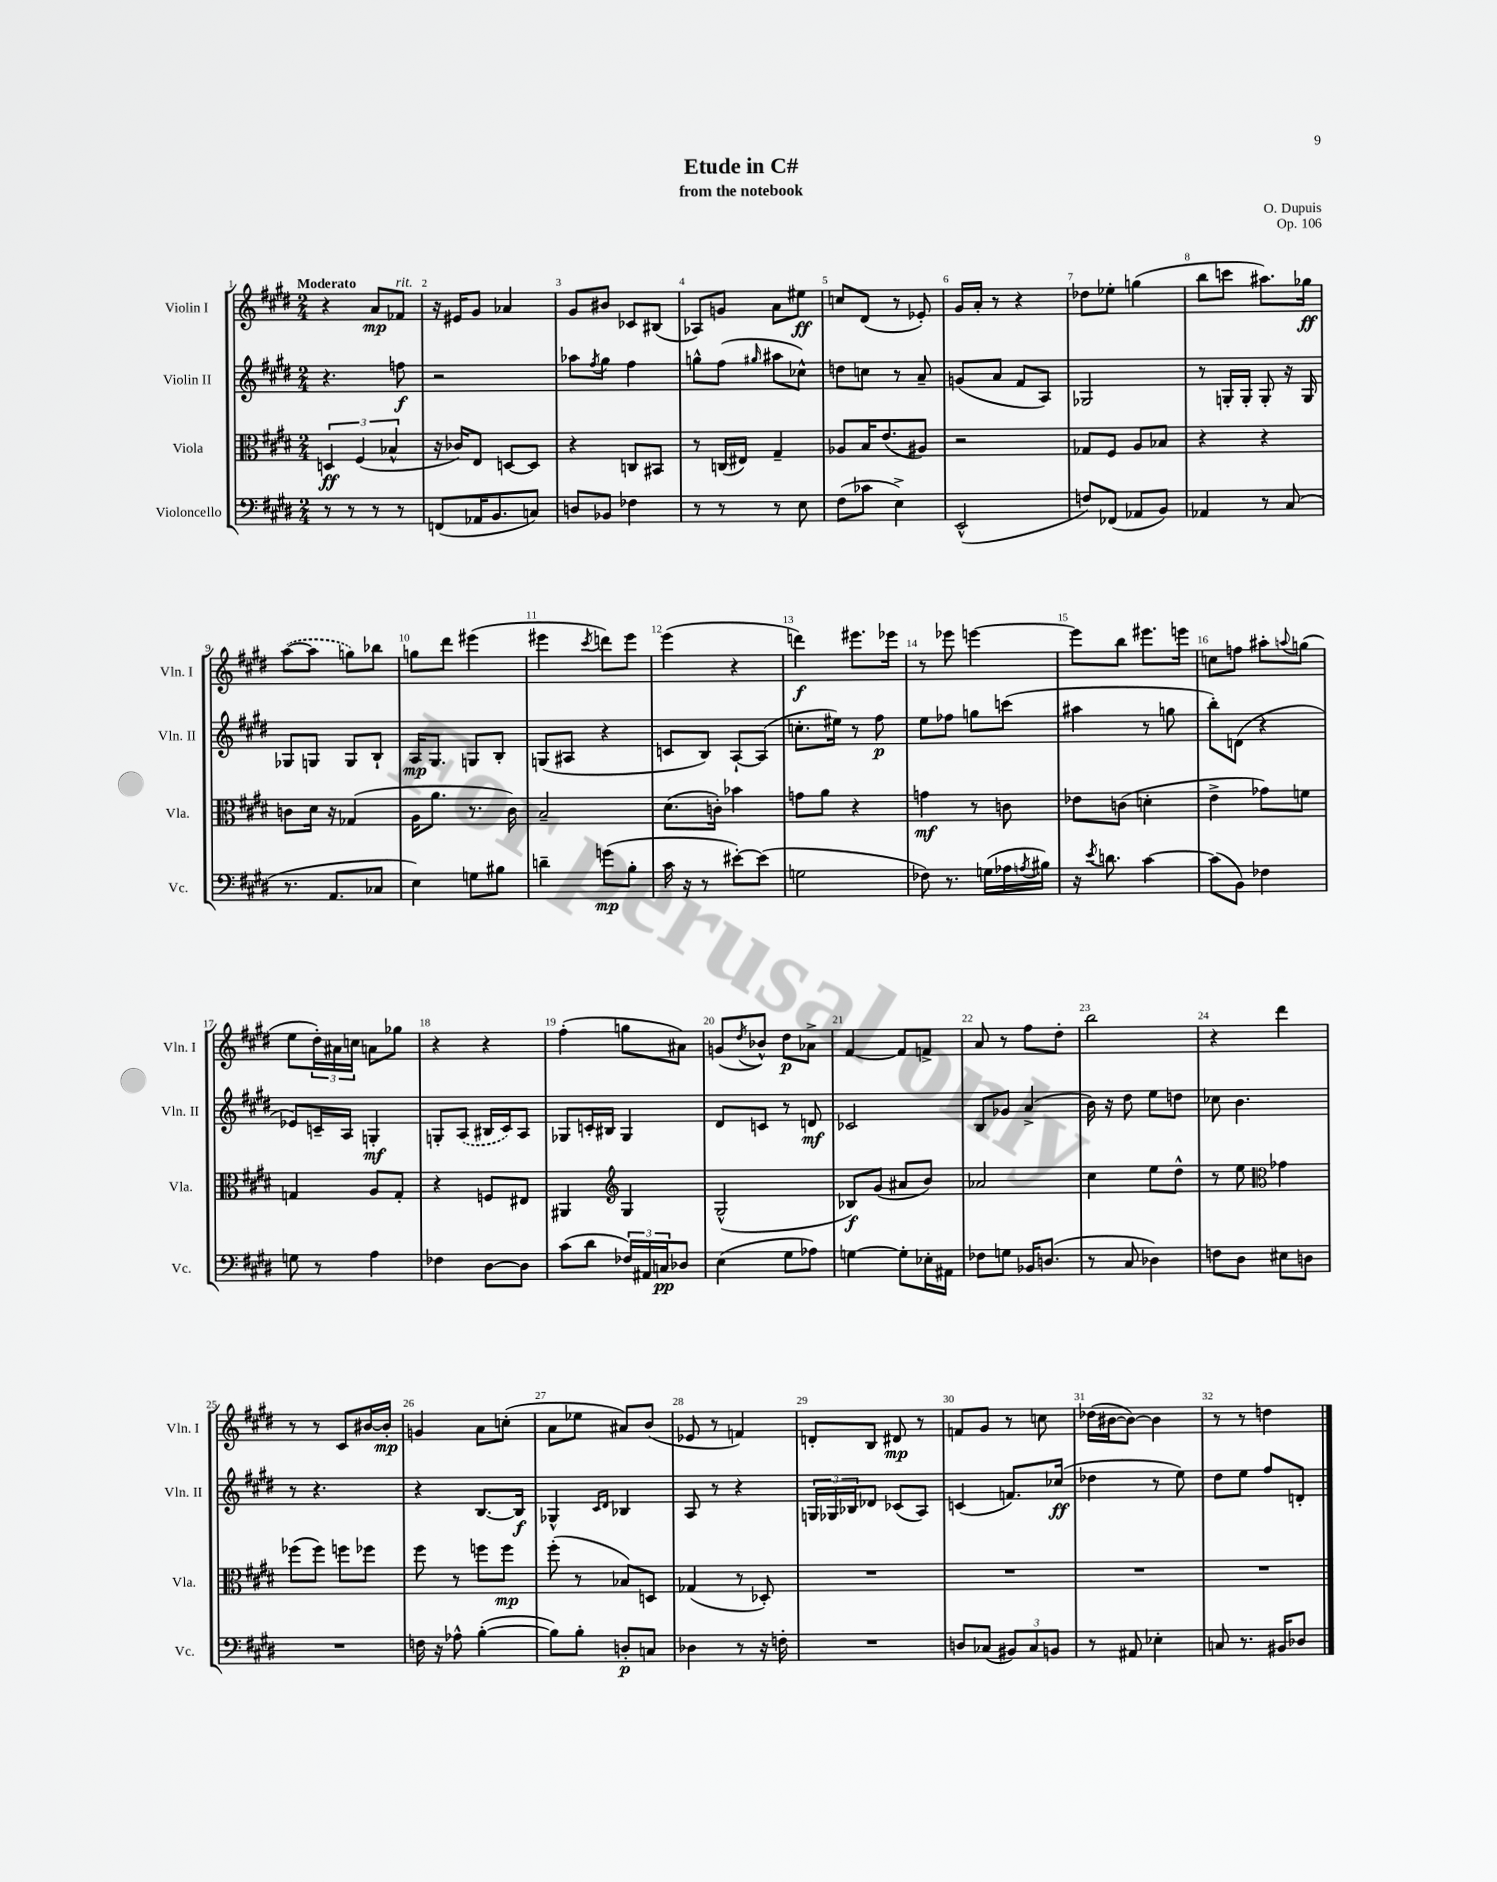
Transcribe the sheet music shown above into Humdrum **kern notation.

**kern	**dynam	**kern	**dynam	**kern	**dynam	**kern	**dynam
*part4	*part4	*part3	*part3	*part2	*part2	*part1	*part1
*staff4	*staff4	*staff3	*staff3	*staff2	*staff2	*staff1	*staff1
*I"Violoncello	*	*I"Viola	*	*I"Violin II	*	*I"Violin I	*
*I'Vc.	*	*I'Vla.	*	*I'Vln. II	*	*I'Vln. I	*
*clefF4	*	*clefC3	*	*clefG2	*	*clefG2	*
*k[f#c#g#d#]	*	*k[f#c#g#d#]	*	*k[f#c#g#d#]	*	*k[f#c#g#d#]	*
*M2/4	*	*M2/4	*	*M2/4	*	*M2/4	*
=1	=1	=1	=1	=1	=1	=1	=1
!	!	!	!	!	!	!LO:TX:a:B:t=Moderato	!
8r	.	6Dn/	ff	4.r	.	4r	.
8r	.	.	.	.	.	.	.
.	.	(6F#/	.	.	.	.	.
8r	.	.	.	.	.	8a/L	mp
.	.	6B-X^^/	.	.	.	.	.
!	!	!	!	!	!	!LO:TX:a:i:t=rit.	!
8r	.	.	.	8ffn\	f	8f-X/J	.
=2	=2	=2	=2	=2	=2	=2	=2
(8FFn/L	.	16r	.	2r	.	16r	.
.	.	16c-X/KL)	.	.	.	16e#X/KL	.
16AA-X/K	.	8E/J	.	.	.	8g#/J	.
8.BB/	.	.	.	.	.	.	.
.	.	[8Dn/L	.	.	.	4a-X/	.
8Cn/J)	.	8D/J]	.	.	.	.	.
=3	=3	=3	=3	=3	=3	=3	=3
8Dn/L	.	4r	.	8aa-X\L	.	8g#/L	.
.	.	.	.	8qff#/	.	.	.
8BB-X/J	.	.	.	8gg#\J	.	8b#X/J	.
4F-X\	.	8Cn/L	.	4ff#\	.	8c-X/L	.
.	.	8BB#X/J	.	.	.	(8B#X/J	.
=4	=4	=4	=4	=4	=4	=4	=4
8r	.	8r	.	8ggn^^\L	.	8A-X/L)	.
8r	.	(16Cn/LL	.	(8ff#\J	.	8gn/J	.
.	.	16E#X/JJ)	.	.	.	.	.
.	.	.	.	16qqgg#X/	.	.	.
8r	.	4G#~/	.	8aa#X\L	.	8a\L	.
8E\	.	.	.	8cc-X^^\J)	.	8ee#X\J	ff
=5	=5	=5	=5	=5	=5	=5	=5
(8F#\L	.	8A-X/L	.	8ddn\L	.	8ccn/L	.
8c-X\J	.	16B/K	.	8ccn\J	.	(8d#/J	.
.	.	(8.e/	.	.	.	.	.
4E^\)	.	.	.	8r	.	8r	.
.	.	8A#X/J)	.	8a~/	.	8e-X'/)	.
=6	=6	=6	=6	=6	=6	=6	=6
(2EE^^/	.	2r	.	(8gn/L	.	16g#/LL	.
.	.	.	.	.	.	16a'/JJ	.
.	.	.	.	8a/J	.	8r	.
.	.	.	.	8f#/L	.	4r	.
.	.	.	.	8A/J)	.	.	.
=7	=7	=7	=7	=7	=7	=7	=7
8Fn/L)	.	8G-X/L	.	2G-X/	.	8dd-X\L	.
(8FF-X/J	.	8F#/J	.	.	.	8ee-X'\J	.
8AA-X/L	.	8A/L	.	.	.	(4ggn\	.
8BB/J)	.	8B-X/J	.	.	.	.	.
=8	=8	=8	=8	=8	=8	=8	=8
4AA-X/	.	4r	.	8r	.	8bb\L	.
.	.	.	.	16Gn'/LL	.	8cccn\J	.
.	.	.	.	16G'/JJ	.	.	.
8r	.	4r	.	8G'/	.	8.aa#X\L)	.
(8C#/	.	.	.	16r	.	.	.
.	.	.	.	16G/	.	16gg-X\Jk	ff
!!LO:LB:g=z
=9	=9	=9	=9	=9	=9	=9	=9
8.r	.	8cn\L	.	8G-X/L	.	([8aa\L	.
.	.	16d#\Jk	.	8Gn/J	.	8aa\J]	.
8.AA/L	.	16r	.	.	.	.	.
.	.	(4G-X/	.	8G/L	.	8ggn\L)	.
8C-X/J	.	.	.	8B`/J	.	8bb-X\J	.
=10	=10	=10	=10	=10	=10	=10	=10
4E\)	.	16A\KL	.	16A/KL	mp	8ggn\L	.
.	.	8.a\J	.	8.G#/J	.	.	.
.	.	.	.	.	.	8ddd#\J	.
8Gn\L	.	8.r	.	8Gn/L	.	(4eee#X\	.
8B#X\J	.	.	.	8B'/J	.	.	.
.	.	16c#\)	.	.	.	.	.
=11	=11	=11	=11	=11	=11	=11	=11
4dn~\	.	2B~/	.	(8Gn/L	.	4eee#X\	.
.	.	.	.	8A#X/J	.	.	.
.	.	.	.	.	.	8qccc#/	.
(8gn\L	mp	.	.	4r	.	8dddn\L)	.
8B'\J	.	.	.	.	.	8eee#\J	.
=12	=12	=12	=12	=12	=12	=12	=12
16c#\	.	(8.d#\L	.	8cn/L	.	(4eee\	.
16r	.	.	.	.	.	.	.
8r	.	.	.	8B/J)	.	.	.
.	.	16cn'\Jk)	.	.	.	.	.
[8e#X'\L)	.	4b-X\	.	[8A`/L	.	4r	.
(8e#\J]	.	.	.	(8A/J]	.	.	.
=13	=13	=13	=13	=13	=13	=13	=13
2Gn\	.	8gn\L	.	8.ccn'\L	.	4dddn\)	f
.	.	8a\J	.	.	.	.	.
.	.	.	.	16ee#X\Jk)	.	.	.
.	.	4r	.	8r	.	8.eee#X\L	.
.	.	.	.	8ff#\	p	.	.
.	.	.	.	.	.	16eee-X\Jk	.
=14	=14	=14	=14	=14	=14	=14	=14
8F-X\)	.	4gn\	mf	8ee\L	.	8r	.
8.r	.	.	.	8ff-X\J	.	8eee-X\	.
.	.	8r	.	8ggn\L	.	[4eeen\	.
(16Gn\LL	.	.	.	.	.	.	.
16A-X\	.	8cn\	.	(8cccn\J	.	.	.
8qAn/	.	.	.	.	.	.	.
16B#X\JJ)	.	.	.	.	.	.	.
=15	=15	=15	=15	=15	=15	=15	=15
16r	.	8e-X\L	.	4aa#X\	.	8eee\L]	.
8qe/	.	.	.	.	.	.	.
8.dn\	.	.	.	.	.	.	.
.	.	(8cn\J	.	.	.	8bb\J	.
[4c#\	.	4dn'\	.	8r	.	8.eee#X\L	.
.	.	.	.	8ggn\	.	.	.
.	.	.	.	.	.	16eeen\Jk	.
=16	=16	=16	=16	=16	=16	=16	=16
(8c#\L]	.	4e^\	.	8bb'\L)	.	8ccn\L	.
8BB\J)	.	.	.	(8dn\J	.	8ffn\J	.
4F-X\	.	8g-X\L)	.	4r	.	8aa#X'\L	.
.	.	.	.	.	.	8qqaan/	.
.	.	8fn\J	.	.	.	(8ggn\J	.
!!LO:LB:g=z
=17	=17	=17	=17	=17	=17	=17	=17
8Gn\	.	4Gn/	.	8e-X/L)	.	8ee\L	.
8r	.	.	.	16cn~/L	.	24dd#'\L)	.
.	.	.	.	.	.	24a#X\	.
.	.	.	.	16A/JJ	.	.	.
.	.	.	.	.	.	24ccn\JJ	.
4A\	.	8A/L	.	4Gn'/	mf	8an\L	.
.	.	8G'/J	.	.	.	8gg-X\J	.
=18	=18	=18	=18	=18	=18	=18	=18
4F-X\	.	4r	.	8Gn'/L	.	4r	.
.	.	.	.	(8A/J	.	.	.
[8D#\L	.	8Fn/L	.	16B#X/LL	.	4r	.
.	.	.	.	16c#/J)	.	.	.
8D#\J]	.	8E#X/J	.	8A/J	.	.	.
=19	=19	=19	=19	=19	=19	=19	=19
(8c#\L	.	4AA#X/	.	8G-X/L	.	(4ff#'\	.
8d#\J	.	.	.	16cn'/L	.	.	.
.	.	.	.	16B#X/JJ	.	.	.
*	*	*clefG2	*	*	*	*	*
24F-X/LL)	.	4G#/	.	4G-/	.	8ggn\L	.
24AA#X/	.	.	.	.	.	.	.
24Cn/J	pp	.	.	.	.	.	.
8D-X/J	.	.	.	.	.	8a#X\J)	.
=20	=20	=20	=20	=20	=20	=20	=20
(4E\	.	(2G#^^/	.	8d#/L	.	(8gn/L	.
.	.	.	.	.	.	8qdd#/	.
.	.	.	.	8cn/J	.	8b-X^^/J)	.
8G#\L	.	.	.	8r	.	8dd#\L	p
8A-X\J)	.	.	.	8dn/	mf	8a-X^\J	.
=21	=21	=21	=21	=21	=21	=21	=21
[4Gn\	.	8B-X/L)	f	2c-X/	.	[4f#/	.
.	.	(8g#/J	.	.	.	.	.
8G'\L]	.	8a#X/L	.	.	.	8f#/L]	.
16E-X'\L	.	8b/J)	.	.	.	8fn^/J	.
16AA#X\JJ	.	.	.	.	.	.	.
=22	=22	=22	=22	=22	=22	=22	=22
8F-X\L	.	2a-X/	.	8B/L	.	8a/	.
8Gn\J	.	.	.	8g-X/J	.	8r	.
16BB-X/KL	.	.	.	(4a^/	.	8ff#\L	.
(8.Dn/J	.	.	.	.	.	.	.
.	.	.	.	.	.	8dd#'\J	.
=23	=23	=23	=23	=23	=23	=23	=23
8r	.	4cc#\	.	16b\)	.	2bb\	.
.	.	.	.	16r	.	.	.
8C#/	.	.	.	8dd#\	.	.	.
4D-X\)	.	8ee\L	.	8ee\L	.	.	.
.	.	8dd#^^\J	.	8ddn\J	.	.	.
=24	=24	=24	=24	=24	=24	=24	=24
8Fn\L	.	8r	.	8cc-X\	.	4r	.
8D#\J	.	8ee\	.	4.b\	.	.	.
*	*	*clefC3	*	*	*	*	*
8E#X\L	.	4g-X\	.	.	.	4ddd#\	.
8Dn\J	.	.	.	.	.	.	.
!!LO:LB:g=z
=25	=25	=25	=25	=25	=25	=25	=25
2r	.	(8ff-X\L	.	8r	.	8r	.
.	.	8ff-\J)	.	4.r	.	8r	.
.	.	8ffn\L	.	.	.	8c#/L	.
.	.	8ff-X\J	.	.	.	[16b#X/L	.
.	.	.	.	.	.	16b#'/JJ]	mp
=26	=26	=26	=26	=26	=26	=26	=26
16Fn\	.	8ff#\	.	4r	.	4gn/	.
16r	.	.	.	.	.	.	.
8A-X^^\	.	8r	.	.	.	.	.
([4B'\	.	8ffn\L	.	[8.B/L	.	8a\L	.
.	.	8ff\J	mp	.	.	(8ccn'\J	.
.	.	.	.	16B/Jk]	f	.	.
=27	=27	=27	=27	=27	=27	=27	=27
8B\L])	.	(8ff#'\	.	4G-X^^/	.	8a\L	.
8B'\J	.	8r	.	.	.	8ee-X\J	.
.	.	.	.	16qqc#/LL	.	.	.
.	.	.	.	16qqd#/JJ	.	.	.
8Dn'/L	p	8B-X/L)	.	4B-X/	.	8a#X/L)	.
8Cn/J	.	8Dn/J	.	.	.	(8b/J	.
=28	=28	=28	=28	=28	=28	=28	=28
4D-X\	.	(4G-X/	.	8A/	.	8e-X/	.
.	.	.	.	8r	.	8r	.
8r	.	8r	.	4r	.	4fn/)	.
16r	.	8D-X'/)	.	.	.	.	.
16Fn'\	.	.	.	.	.	.	.
=29	=29	=29	=29	=29	=29	=29	=29
2r	.	2r	.	24Gn/LL	.	8dn'/L	.
.	.	.	.	24G-X/	.	.	.
.	.	.	.	24B-X/J	.	.	.
.	.	.	.	8d-X/J	.	8B/J	.
.	.	.	.	(8c-X/L	.	8d#X/	mp
.	.	.	.	8A/J)	.	8r	.
=30	=30	=30	=30	=30	=30	=30	=30
8Dn/L	.	2r	.	(4cn/	.	8fn/L	.
(8C-X/J	.	.	.	.	.	8g#/J	.
12BB#X/L)	.	.	.	8.fn/L)	.	8r	.
12C-/	.	.	.	.	.	.	.
.	.	.	.	.	.	8ccn\	.
12BBn/J	.	.	.	.	.	.	.
.	.	.	.	(16cc-X/Jk	ff	.	.
=31	=31	=31	=31	=31	=31	=31	=31
8r	.	2r	.	4dd-X\	.	(16dd-X\LL	.
.	.	.	.	.	.	[16b#X\J	.
8AA#X/	.	.	.	.	.	8b#\J_)	.
4E-X'\	.	.	.	8r	.	4b#\]	.
.	.	.	.	8ee\)	.	.	.
=32	=32	=32	=32	=32	=32	=32	=32
8Cn/	.	2r	.	8dd#\L	.	8r	.
8.r	.	.	.	8ee\J	.	8r	.
.	.	.	.	8ff#/L	.	4ddn\	.
16BB#X/KL	.	.	.	.	.	.	.
8D-X/J	.	.	.	8dn'/J	.	.	.
==	==	==	==	==	==	==	==
*-	*-	*-	*-	*-	*-	*-	*-
